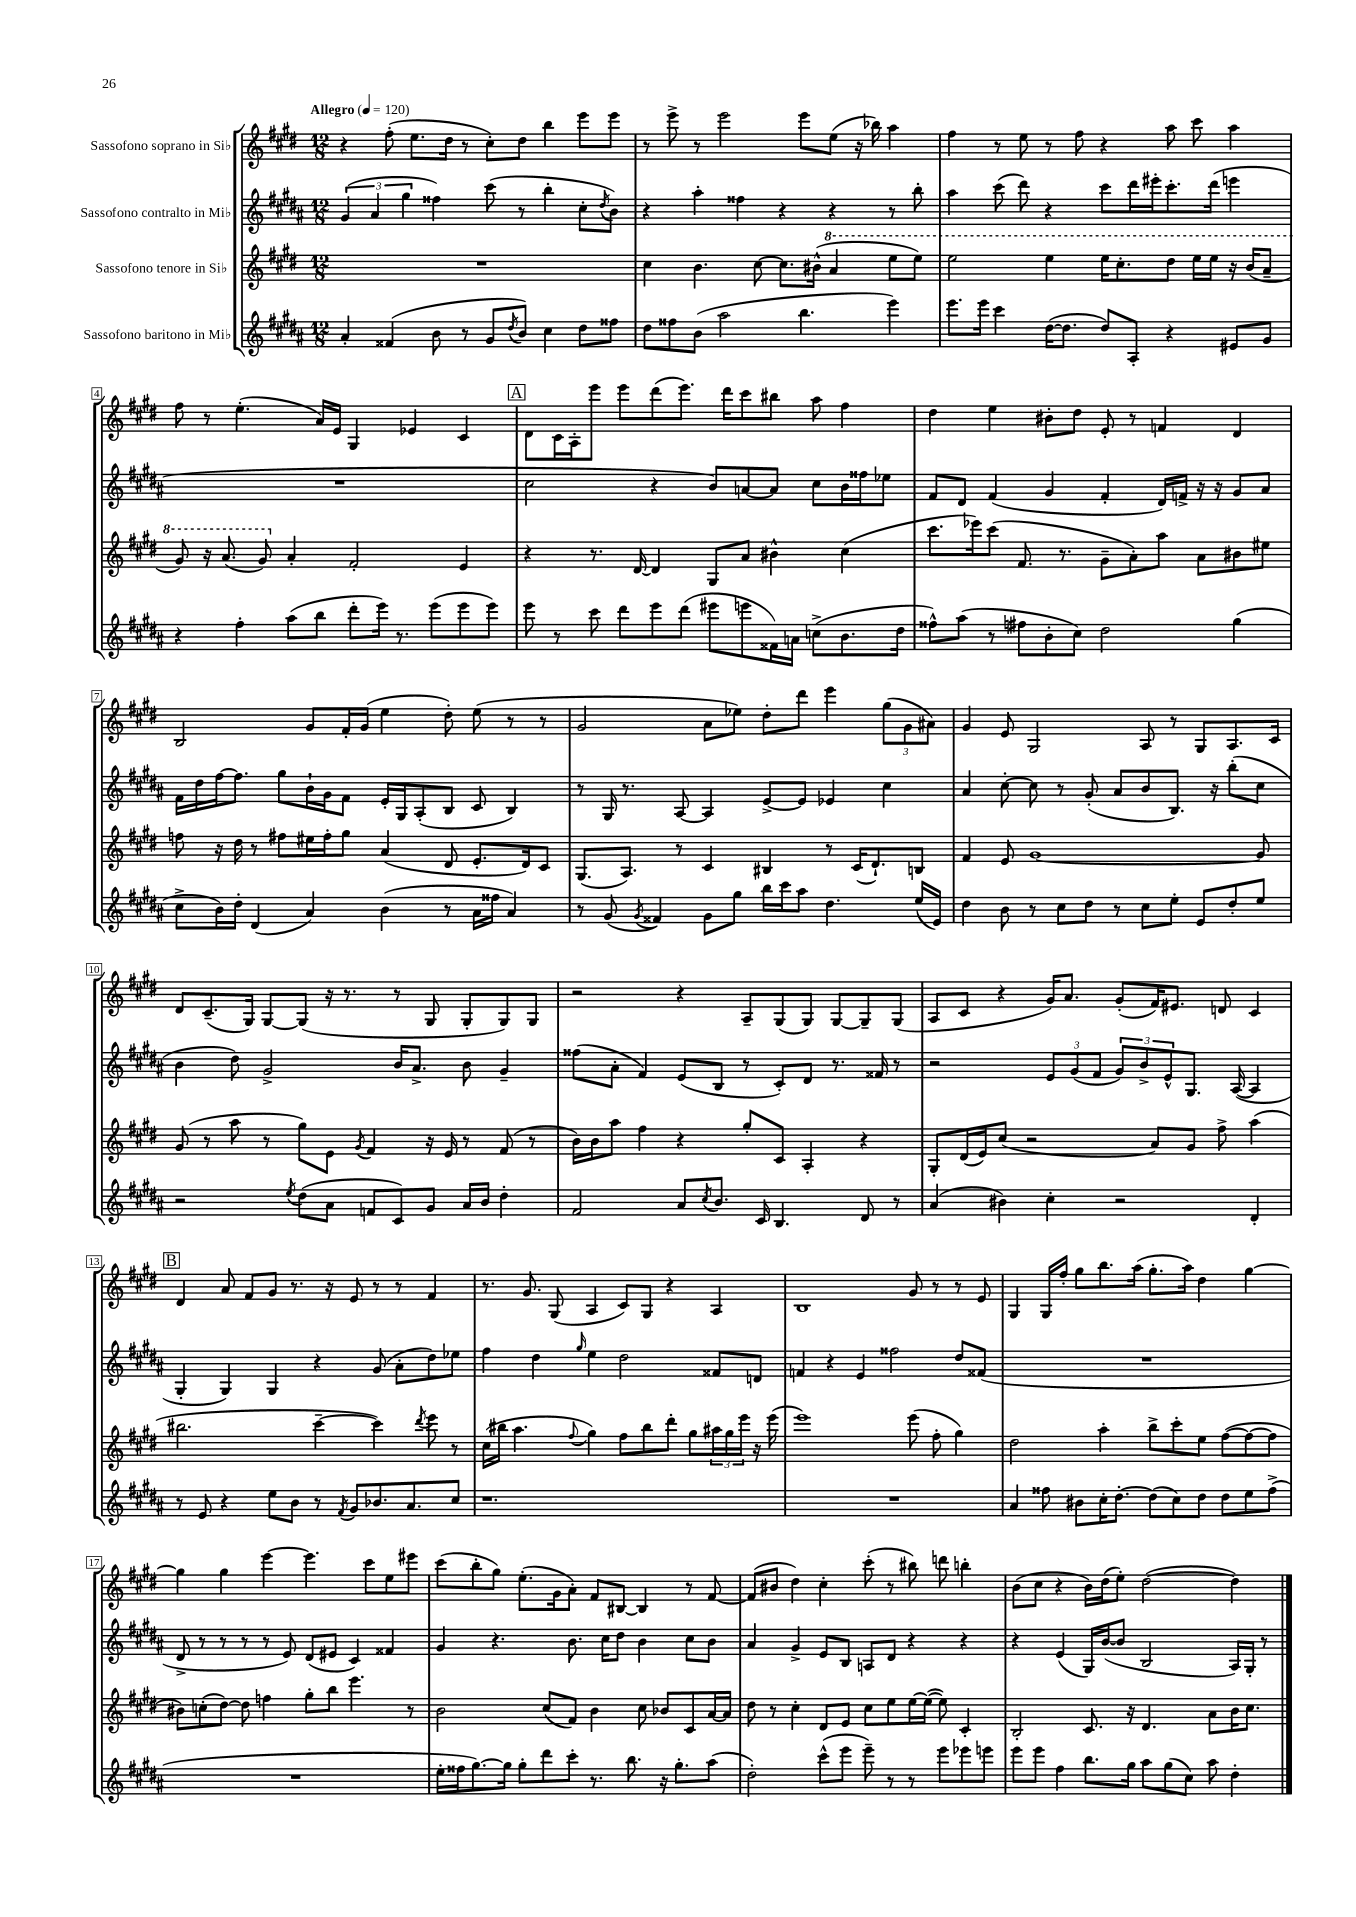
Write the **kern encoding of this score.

**kern	**kern	**kern	**kern
*staff4	*staff3	*staff2	*staff1
*clefG2	*clefG2	*clefG2	*clefG2
*k[f#c#g#d#a#]	*k[f#c#g#d#]	*k[f#c#g#d#a#]	*k[f#c#g#d#]
*M12/8	*M12/8	*M12/8	*M12/8
*MM120	*MM120	*MM120	*MM120
4a#'	1.r	(6g#	4r
.	.	6a#	.
(4f##	.	.	(8ff#'
.	.	6gg#	.
.	.	.	8.ee
8b	.	4ff##)	.
.	.	.	16dd#
8r	.	.	8r
8g#	.	(8ccc#	8cc#')
8qdd#	.	.	.
8b)	.	8r	8dd#
4cc#	.	4bb'	4bb
8dd#	.	8cc#'	8eee
.	.	8qdd#	.
8ff##	.	8b)	8eee
=	=	=	=
8dd#	4cc#	4r	8r
8ff##	.	.	8eee^
(8b	4.b	4aa#'	8r
2aa#	.	.	2eee
.	.	4ff##	.
.	[8cc#	.	.
.	8.cc#]	4r	.
4.bb	.	.	8eee
.	(16b#^^	.	.
.	4aa	4r	(8ee
.	.	.	16r
.	.	.	16bb-)
4eee)	8eee	8r	4aa
.	8eee)	8bb'	.
=	=	=	=
8.eee	2eee	4aa#	4ff#
16eee	.	.	.
4ccc#	.	(8ccc#	8r
.	.	8ddd#)	8ee
([16dd#	4eee	4r	8r
8.dd#]	.	.	.
.	.	.	8ff#
8dd#)	16eee	8ccc#	4r
.	8.ccc#'	.	.
8A#'	.	16ddd#	.
.	.	16eee#'	.
4r	8ddd#	8.ccc#'	8aa
.	16eee	.	8ccc#
.	16eee	(16ddd#	.
8e#	16r	4eee	4aa
.	(16bb	.	.
8g#	8aa~	.	.
=	=	=	=
4r	8gg#)	1.r	8ff#
.	16r	.	8r
.	(8.aa	.	.
4ff#'	.	.	(4.ee'
.	8gg#)	.	.
(8aa#	4a'	.	.
8bb	.	.	16a)
.	.	.	16e
8ddd#'	2f#'	.	4G#
16eee)	.	.	.
8.r	.	.	.
.	.	.	4e-
(8eee	.	.	.
8eee	4e	.	4c#
8eee)	.	.	.
=	=	=	=
8eee	4r	2cc#	8d#
8r	.	.	16c#
.	.	.	16A'
8ccc#	8.r	.	8eee
8ddd#	.	.	8eee
.	[16d#	.	.
8eee	4d#]	4r	(8ddd#
(8ddd#	.	.	8.eee)
8eee#	8G#	8b)	.
.	.	.	16ddd#
8eee	8a	[8a	8ccc#
16f##)	4b#^^	8a]	8bb#
16a	.	.	.
(8cc^	.	8cc#	8aa
8.b	(4cc#	16b	4ff#
.	.	16ff##	.
.	.	8ee-	.
16dd#	.	.	.
=	=	=	=
8ff##^^)	8.ccc#	8f#	4dd#
(8aa#	.	8d#	.
.	16eee-)	.	.
8r	(8ccc#	(4f#	4ee
8ff#	8.f#	.	.
8b'	.	4g#	8b#'
.	8.r	.	.
8cc#)	.	.	8dd#
2dd#	8g#~	4f#'	8e'
.	8a')	.	8r
.	8aa	16d#)	4f
.	.	16f^	.
.	8a	16r	.
.	.	16r	.
(4gg#	8b#	8g#	4d#
.	8ee#	8a#	.
=	=	=	=
8cc#^	8ff	16f#	2B
.	.	16dd#	.
16b)	16r	[16ff#	.
16dd#'	16dd#	8.ff#]	.
(4d#	8r	.	.
.	8ff#	8gg#	.
4a#)	16ee#	16b`	8g#
.	16ff#'	16g#	.
.	8gg#	8f#	16f#'
.	.	.	(16g#
(4b	(4a	16e'	4ee
.	.	16G#	.
.	.	(8A#'	.
8r	8d#	8B	8dd#')
16a#	8.e'	8c#	(8ee
16ff##	.	.	.
4a#)	.	4B)	8r
.	16d#)	.	.
.	8c#	.	8r
=	=	=	=
8r	(8.G#	8r	2g#
(8g#	.	16G#	.
.	8.A)	8.r	.
8qg#	.	.	.
4f##)	.	.	.
.	8r	[8A#	.
8g#	4c#	4A#]	8a
8gg#	.	.	8ee-)
16bb	4B#	[8e^	8dd#'
16ccc#	.	.	.
8aa#	.	8e]	8ddd#
4.dd#	8r	4e-	4eee
.	(16c#	.	.
.	8.d#`)	.	.
.	.	4cc#	(12gg#
.	.	.	12g#
(16ee	8B	.	.
.	.	.	12a#)
16e)	.	.	.
=	=	=	=
4dd#	4f#	4a#	4g#
8b	8e	[8cc#'	8e
8r	[1g#	8cc#]	2G#
8cc#	.	8r	.
8dd#	.	(8g#'	.
8r	.	8a#	.
8cc#	.	8b	8A
8ee'	.	8.B)	8r
8e	.	.	8G#
.	.	16r	.
8dd#'	.	(8bb'	8.A
8ee	8g#]	8cc#	.
.	.	.	16c#
=	=	=	=
2r	(8g#	4b	8d#
.	8r	.	(8.c#~
.	8aa	8dd#)	.
.	.	.	16G#)
.	8r	2g#^	[8G#
8qee	.	.	.
(8dd#	8gg#)	.	(8G#]
8a#	8e	.	16r
.	.	.	8.r
.	8qg#	.	.
8f	4f#	.	.
8c#)	.	16b	8r
.	.	8.a#^	.
8g#	16r	.	8G#
.	16e	.	.
16a#	8r	8b	8G#'
16b	.	.	.
4dd#'	(8f#	4g#~	8G#)
.	8r	.	8G#
=	=	=	=
2f#	16b)	(8ff##	2r
.	16b	.	.
.	8aa	8a#'	.
.	4ff#	4f#)	.
8a#	4r	(8e	4r
8qcc#	.	.	.
8.b	.	8B	.
.	8gg#'	8r	8A~
16c#	.	.	.
4.B	8c#	8c#')	(8G#
.	4A'	8d#	8G#)
.	.	8.r	[8G#
8d#	4r	.	8G#~]
.	.	16f##	.
8r	.	8r	(8G#
=	=	=	=
(4a#	8G#'	2r	8A
.	(16d#	.	8c#
.	16e)	.	.
4b#)	(8cc#	.	4r
.	2r	.	.
4cc#'	.	12e	16g#)
.	.	.	8.a
.	.	(12g#	.
.	.	12f#	.
2r	.	12g#)	(8g#'
.	.	12b^	.
.	8a)	.	16f#)
.	.	12e^^	.
.	.	.	8.e#
.	8g#	8.G#	.
.	8ff#^	.	8d
.	.	([16A#	.
4d#'	(4aa	4A#]	4c#
=	=	=	=
8r	2.bb#	4G#'	4d#
8e	.	.	.
4r	.	4G#)	8a
.	.	.	8f#
8ee	.	4G#	8g#
8b	.	.	8.r
8r	[4ccc#~	4r	.
.	.	.	16r
8qf#	.	.	.
8g#	.	.	8e
8.b-	4ccc#])	(8g#	8r
.	.	8a#'	8r
8.a#	.	.	.
.	8qddd#	.	.
.	8eee	8dd#)	4f#
8cc#	8r	8ee-	.
=	=	=	=
1.r	(16cc#	4ff#	8.r
.	16bb#	.	.
.	4.aa	.	.
.	.	.	8.g#
.	.	4dd#	.
.	.	.	(8G#
.	8qqff#	16qqgg#	.
.	4gg#)	4ee	4A
.	8ff#	2dd#	8c#)
.	8bb#	.	8G#
.	8ddd#'	.	4r
.	8gg#	.	.
.	24aa#	8f##	4A
.	24gg#	.	.
.	24eee	.	.
.	16r	8d	.
.	(16eee	.	.
=	=	=	=
1.r	1eee)	4f	1B
.	.	4r	.
.	.	4e	.
.	.	2ff##	.
.	(8eee	.	8g#
.	8ff#'	.	8r
.	4gg#)	8dd#	8r
.	.	(8f##	8e
=	=	=	=
4a#	2dd#	1.r	4G#
8ff##	.	.	16G#
.	.	.	16ff#'
8b#	.	.	8gg#
16cc#'	4aa'	.	8.bb
[8.dd#'	.	.	.
.	.	.	(16aa
(8dd#]	8bb^	.	8.gg#'
8cc#)	8ccc#'	.	.
.	.	.	16aa)
8dd#	8ee	.	4dd#
8dd#	([8ff#	.	.
8ee	8ff#_	.	[4gg#
(8ff##^	8ff#]	.	.
=	=	=	=
1.r	8b#)	8d#^	4gg#]
.	(8cc'	8r	.
.	[8dd#)	8r	4gg#
.	8dd#]	8r	.
.	4ff	8r	[4eee
.	.	8e)	.
.	8gg#'	(8d#	4.eee]
.	8bb	8e#	.
.	4.eee	4c#)	.
.	.	.	8ccc#
.	.	4f##	8ee
.	8r	.	8eee#
=	=	=	=
16ee'	2b	4g#	(8ccc#
16ff##	.	.	.
[8.gg#)	.	.	8bb'
.	.	4.r	8gg#)
16gg#]	.	.	.
8gg#'	.	.	(8.ee'
8ddd#	(8cc#	.	.
.	.	.	16g#
8ccc#'	8f#)	8.b	8a')
8.r	4b	.	8f#
.	.	16cc#	.
.	.	8dd#	[8B#
8.bb	.	.	.
.	8cc#	4b	4B#]
16r	8b-	.	.
8.gg#'	.	.	.
.	8c#	8cc#	8r
(8aa#	[16a	8b	[8f#
.	16a]	.	.
=	=	=	=
2dd#')	8dd#	4a#	(8f#]
.	8r	.	8b#
.	4cc#'	4g#^	4dd#)
(8ccc#^^	8d#	8e	4cc#'
8eee	8e	8B	.
8eee~)	8cc#	8A	(8ccc#'
8r	8ee	8d#	8r
8r	[16ee	4r	8bb#)
.	(16ee_	.	.
8eee	8ee])	.	8ddd
8eee-	4c#'	4r	4bb'
8eee	.	.	.
=	=	=	=
8eee	2B'	4r	(8b
8eee	.	.	8cc#
4ff#	.	(4e	4r
8.bb	8.c#	16G#)	16b)
.	.	([16b	(16dd#
.	.	8b]	8ee')
16gg#	16r	.	.
8aa#	4.d#	2B	([2dd#
(8gg#	.	.	.
8cc#)	.	.	.
8aa#	8a	.	.
4dd#'	16b	16A#)	4dd#])
.	8.cc#	16G#'	.
.	.	8r	.
==	==	==	==
*-	*-	*-	*-
